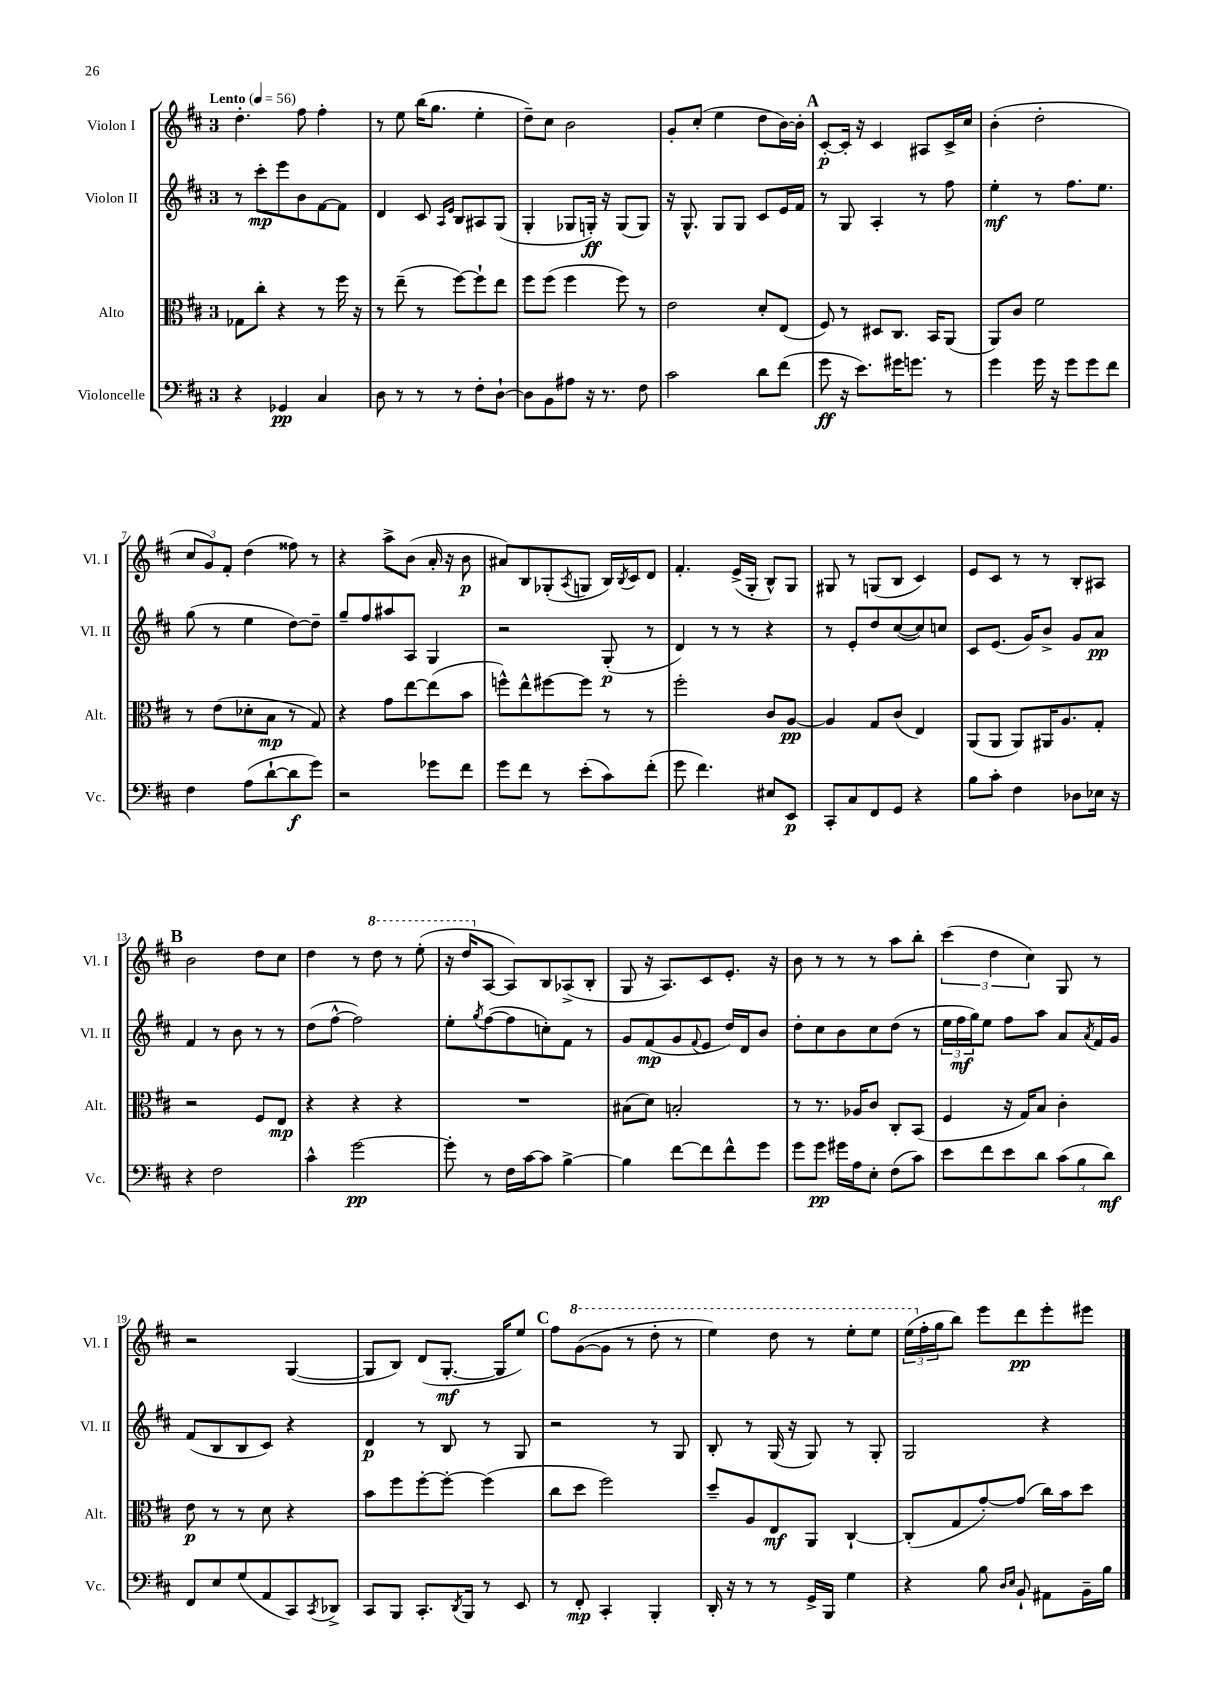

**kern	**dynam	**kern	**dynam	**kern	**dynam	**kern	**dynam
*part4	*part4	*part3	*part3	*part2	*part2	*part1	*part1
*staff4	*staff4	*staff3	*staff3	*staff2	*staff2	*staff1	*staff1
*I"Violoncelle	*	*I"Alto	*	*I"Violon II	*	*I"Violon I	*
*I'Vc.	*	*I'Alt.	*	*I'Vl. II	*	*I'Vl. I	*
*clefF4	*	*clefC3	*	*clefG2	*	*clefG2	*
*k[f#c#]	*	*k[f#c#]	*	*k[f#c#]	*	*k[f#c#]	*
*M3/4	*	*M3/4	*	*M3/4	*	*M3/4	*
*MM56	*	*MM56	*	*MM56	*	*MM56	*
=1	=1	=1	=1	=1	=1	=1	=1
!	!	!	!	!	!	!LO:TX:a:B:t=Lento	!
4r	.	8G-X\L	.	8r	.	4.dd'\	.
.	.	8cc#'\J	.	8ccc#'\L	mp	.	.
4GG-X/	pp	4r	.	8eee\	.	.	.
.	.	.	.	8b\	.	8ff#\	.
4C#/	.	8r	.	[8f#\	.	4ff#'\	.
.	.	16ff#\	.	8f#\J]	.	.	.
.	.	16r	.	.	.	.	.
=2	=2	=2	=2	=2	=2	=2	=2
8D\	.	8r	.	4d/	.	8r	.
8r	.	(8ee~\	.	.	.	8ee\	.
8r	.	8r	.	8c#/	.	(16bb\KL	.
.	.	.	.	.	.	8.gg\J	.
.	.	.	.	16qqA/LL	.	.	.
.	.	.	.	16qqe/JJ	.	.	.
8r	.	[8ff#\L)	.	8B/L	.	.	.
8F#'\L	.	8ff#`\]	.	8A#X/	.	4ee'\	.
[8D`\J	.	8ee\J	.	(8G/J	.	.	.
=3	=3	=3	=3	=3	=3	=3	=3
8D\L]	.	8ff#\L	.	4G'/	.	8dd~\L)	.
8BB\	.	(8ff#\J	.	.	.	8cc#\J	.
8A#X\J	.	4ff#\	.	8G-X/L	.	2b\	.
16r	.	.	.	16Gn'/Jk)	ff	.	.
8.r	.	.	.	16r	.	.	.
.	.	8ff#\)	.	(8G/L	.	.	.
8F#\	.	8r	.	8G/J)	.	.	.
=4	=4	=4	=4	=4	=4	=4	=4
2c#\	.	2e\	.	16r	.	8g'/L	.
.	.	.	.	8.G^^/	.	.	.
.	.	.	.	.	.	(8cc#'/J	.
.	.	.	.	8G/L	.	4ee\	.
.	.	.	.	8G/J	.	.	.
8d\L	.	8d'/L	.	8c#/L	.	8dd\L	.
(8f#\J	.	(8E/J	.	16e/L	.	[16b\L)	.
.	.	.	.	16f#/JJ	.	16b'\JJ]	.
!!LO:REH:place=s1:t=A
=5	=5	=5	=5	=5	=5	=5	=5
8g\	ff	8F#/)	.	8r	.	[8c#'/L	p
16r	.	8r	.	8G/	.	16c#'/Jk]	.
8.e\L)	.	.	.	.	.	16r	.
.	.	8D#X/L	.	4A'/	.	4c#/	.
16g#X\K	.	8.C#/J	.	.	.	.	.
8.gn\J	.	.	.	.	.	.	.
.	.	.	.	8r	.	8A#X/L	.
.	.	16BB/KL	.	.	.	.	.
8r	.	(8AA/J	.	8ff#\	.	16c#^/L	.
.	.	.	.	.	.	16cc#/JJ	.
=6	=6	=6	=6	=6	=6	=6	=6
4g\	.	8AA/L)	.	4ee'\	mf	(4b'\	.
.	.	8c#/J	.	.	.	.	.
16g\	.	2f#\	.	8r	.	2dd'\	.
16r	.	.	.	.	.	.	.
8g\L	.	.	.	8.ff#\L	.	.	.
8g\	.	.	.	.	.	.	.
.	.	.	.	8.ee\J	.	.	.
8f#\J	.	.	.	.	.	.	.
!!LO:LB:g=z
=7	=7	=7	=7	=7	=7	=7	=7
4F#\	.	8r	.	(8gg\	.	12cc#/L	.
.	.	.	.	.	.	12g/)	.
.	.	(8e\L	.	8r	.	.	.
.	.	.	.	.	.	12f#'/J	.
(8A\L	.	8d-X'\	.	4ee\	.	(4dd\	.
[8d`\	.	8B\J	mp	.	.	.	.
8d\]	f	8r	.	[8dd\L)	.	8ff##X\)	.
8g\J)	.	8G/)	.	8dd~\J]	.	8r	.
=8	=8	=8	=8	=8	=8	=8	=8
2r	.	4r	.	8gg~/L	.	4r	.
.	.	.	.	8ff#/	.	.	.
.	.	8g\L	.	8aa#X/	.	8aa^\L	.
.	.	[8ee\	.	8A/J	.	(8b\J	.
8g-X\L	.	(8ee\]	.	4G/	.	16a'/	.
.	.	.	.	.	.	16r	.
8f#\J	.	8b\J	.	.	.	8b\	p
=9	=9	=9	=9	=9	=9	=9	=9
8g\L	.	8ffn^^\L)	.	2r	.	8a#X/L)	.
8f#\J	.	8ee^^\	.	.	.	8B/	.
8r	.	[8ff#X\	.	.	.	(8G-X'/	.
.	.	.	.	.	.	8qA/	.
(8e'\L	.	8ff#\J]	.	.	.	8Gn/J	.
8c#\)	.	8r	.	(8G'/	p	16B/LL)	.
.	.	.	.	.	.	8qB/	.
.	.	.	.	.	.	16c#/J	.
(8f#'\J	.	8r	.	8r	.	8d/J	.
=10	=10	=10	=10	=10	=10	=10	=10
8g\	.	2ff#'\	.	4d/)	.	4.f#'/	.
4.f#\)	.	.	.	.	.	.	.
.	.	.	.	8r	.	.	.
.	.	.	.	8r	.	(16e^/LL	.
.	.	.	.	.	.	16G'/JJ	.
8E#X/L	.	8c#/L	.	4r	.	8B^^/L)	.
8EE/J	p	[8A/J	pp	.	.	8G/J	.
=11	=11	=11	=11	=11	=11	=11	=11
8CC#'/L	.	4A/]	.	8r	.	8G#X/	.
8C#/	.	.	.	8e'/L	.	8r	.
8FF#/	.	8G/L	.	8dd/	.	(8Gn/L	.
8GG/J	.	(8c#/J	.	([8cc#/	.	8B/J	.
4r	.	4E/)	.	8cc#/])	.	4c#/)	.
.	.	.	.	8ccn/J	.	.	.
=12	=12	=12	=12	=12	=12	=12	=12
8B\L	.	(8AA/L	.	8c#/L	.	8e/L	.
8c#'\J	.	8AA/J	.	(8.e/J	.	8c#/J	.
4F#\	.	8AA/L)	.	.	.	8r	.
.	.	.	.	16g/KL)	.	.	.
.	.	16AA#X/K	.	8b^/J	.	8r	.
.	.	8.A/	.	.	.	.	.
8D-X\L	.	.	.	8g/L	.	8B'/L	.
16E-X\Jk	.	8G'/J	.	8a/J	pp	8A#X/J	.
16r	.	.	.	.	.	.	.
!!LO:LB:g=z
!!LO:REH:place=s1:t=B
=13	=13	=13	=13	=13	=13	=13	=13
4r	.	2r	.	4f#/	.	2b\	.
2F#\	.	.	.	8r	.	.	.
.	.	.	.	8b\	.	.	.
.	.	8F#/L	.	8r	.	8dd\L	.
.	.	8E/J	mp	8r	.	8cc#\J	.
=14	=14	=14	=14	=14	=14	=14	=14
4c#^^\	.	4r	.	(8dd\L	.	4dd\	.
.	.	.	.	[8ff#^^\J	.	.	.
[2g\	pp	4r	.	2ff#\])	.	8r	.
*	*	*	*	*	*	*8va	*
.	.	.	.	.	.	8ddd\	.
.	.	4r	.	.	.	8r	.
.	.	.	.	.	.	(8eee'\	.
=15	=15	=15	=15	=15	=15	=15	=15
8g'\]	.	2.r	.	8ee'\L	.	16r	.
.	.	.	.	.	.	16ddd/KL	.
.	.	.	.	8qgg/	.	.	.
*	*	*	*	*	*	*X8va	*
8r	.	.	.	([8ff#\	.	[8A/J	.
16F#\LL	.	.	.	8ff#\]	.	8A/L])	.
[16c#\J	.	.	.	.	.	.	.
8c#\J]	.	.	.	8ccn'\)	.	8B/	.
[4B^\	.	.	.	8f#\J	.	(8A-X^/	.
.	.	.	.	8r	.	8B'/J	.
=16	=16	=16	=16	=16	=16	=16	=16
4B\]	.	(8B#X\L	.	8g/L	.	8G/	.
.	.	8d\J)	.	(8f#/	mp	16r	.
.	.	.	.	.	.	8.A/L)	.
[8f#\L	.	2Bn'/	.	8g/	.	.	.
.	.	.	.	8qqf#/	.	.	.
8f#\]	.	.	.	8e/J	.	8c#/	.
8f#^^\	.	.	.	16dd/LL)	.	8.e'/J	.
.	.	.	.	16d/J	.	.	.
8g\J	.	.	.	8b/J	.	.	.
.	.	.	.	.	.	16r	.
=17	=17	=17	=17	=17	=17	=17	=17
8g\L	.	8r	.	8dd'\L	.	8b\	.
8g\J	pp	8.r	.	8cc#\	.	8r	.
16g#X\LL	.	.	.	8b\	.	8r	.
16A\J	.	16A-X/KL	.	.	.	.	.
8E'\J	.	8c#/J	.	8cc#\	.	8r	.
(8F#\L	.	8C#'/L	.	(8dd\J	.	8aa\L	.
8c#\J)	.	(8BB/J	.	8r	.	8bb'\J	.
=18	=18	=18	=18	=18	=18	=18	=18
8e\L	.	4F#/	.	24ee\LL	.	(6ccc#\	.
.	.	.	.	24ff#\	mf	.	.
.	.	.	.	24gg\J)	.	.	.
8f#\	.	.	.	8ee\J	.	.	.
.	.	.	.	.	.	6dd\	.
8e\	.	16r	.	8ff#\L	.	.	.
.	.	16G/KL)	.	.	.	.	.
.	.	.	.	.	.	6cc#\)	.
8d\J	.	8B/J	.	8aa\J	.	.	.
(12c#\L	.	4c#'\	.	8a/L	.	8G/	.
12B\	.	.	.	.	.	.	.
.	.	.	.	8qa/	.	.	.
.	.	.	.	16f#/L	.	8r	.
12d\J)	mf	.	.	.	.	.	.
.	.	.	.	16g/JJ	.	.	.
!!LO:LB:g=z
=19	=19	=19	=19	=19	=19	=19	=19
8FF#/L	.	8e\	p	(8f#/L	.	2r	.
8E/	.	8r	.	8B/	.	.	.
(8G/	.	8r	.	8B/	.	.	.
8AA/	.	8d\	.	8c#/J)	.	.	.
8CC#/)	.	4r	.	4r	.	([4G/	.
8qCC#/	.	.	.	.	.	.	.
8DD-X^/J	.	.	.	.	.	.	.
=20	=20	=20	=20	=20	=20	=20	=20
8CC#/L	.	8b\L	.	4d/	p	8G/L]	.
8BBB/J	.	8ff#\	.	.	.	8B/J)	.
8.CC#'/L	.	[8ff#'\	.	8r	.	(8d/L	.
.	.	8ff#'\J_	.	8B/	.	[8.G'/J	mf
8qDD/	.	.	.	.	.	.	.
16BBB/Jk	.	.	.	.	.	.	.
8r	.	(4ff#\]	.	8r	.	.	.
.	.	.	.	.	.	16G/KL]	.
8EE/	.	.	.	8G/	.	8ee/J)	.
!!LO:REH:place=s1:t=C
=21	=21	=21	=21	=21	=21	=21	=21
8r	.	8cc#\L	.	2r	.	8ff#\L	.
*	*	*	*	*	*	*8va	*
8FF#'/	mp	8dd\J	.	.	.	([8gg\	.
4CC#'/	.	2ff#\)	.	.	.	8gg\J]	.
.	.	.	.	.	.	8r	.
4BBB'/	.	.	.	8r	.	8ddd'\	.
.	.	.	.	8G/	.	8r	.
=22	=22	=22	=22	=22	=22	=22	=22
16DD'/	.	8dd~/L	.	8B'/	.	4eee\)	.
16r	.	.	.	.	.	.	.
8r	.	8A/	.	8r	.	.	.
8r	.	8E/	mf	(16G/	.	8ddd\	.
.	.	.	.	16r	.	.	.
16GG^/LL	.	8AA/J	.	8G/)	.	8r	.
16BBB/JJ	.	.	.	.	.	.	.
4G\	.	[4C#`/	.	8r	.	8eee'\L	.
.	.	.	.	8G'/	.	8eee\J	.
=23	=23	=23	=23	=23	=23	=23	=23
4r	.	(8C#'/L]	.	2G/	.	(24eee\LL	.
*	*	*	*	*	*	*X8va	*
.	.	.	.	.	.	24ff#'\	.
.	.	.	.	.	.	24gg\J	.
.	.	8G/	.	.	.	8bb\J)	.
8B\	.	[8g'/)	.	.	.	8eee\L	.
16qqD/LL	.	.	.	.	.	.	.
16qqE/JJ	.	.	.	.	.	.	.
8BB`/	.	(8g/J]	.	.	.	8ddd\	pp
8AA#X\L	.	16cc#\LL)	.	4r	.	8eee'\	.
.	.	16b\J	.	.	.	.	.
16BB~\L	.	8dd\J	.	.	.	8eee#X\J	.
16B\JJ	.	.	.	.	.	.	.
==	==	==	==	==	==	==	==
*-	*-	*-	*-	*-	*-	*-	*-
